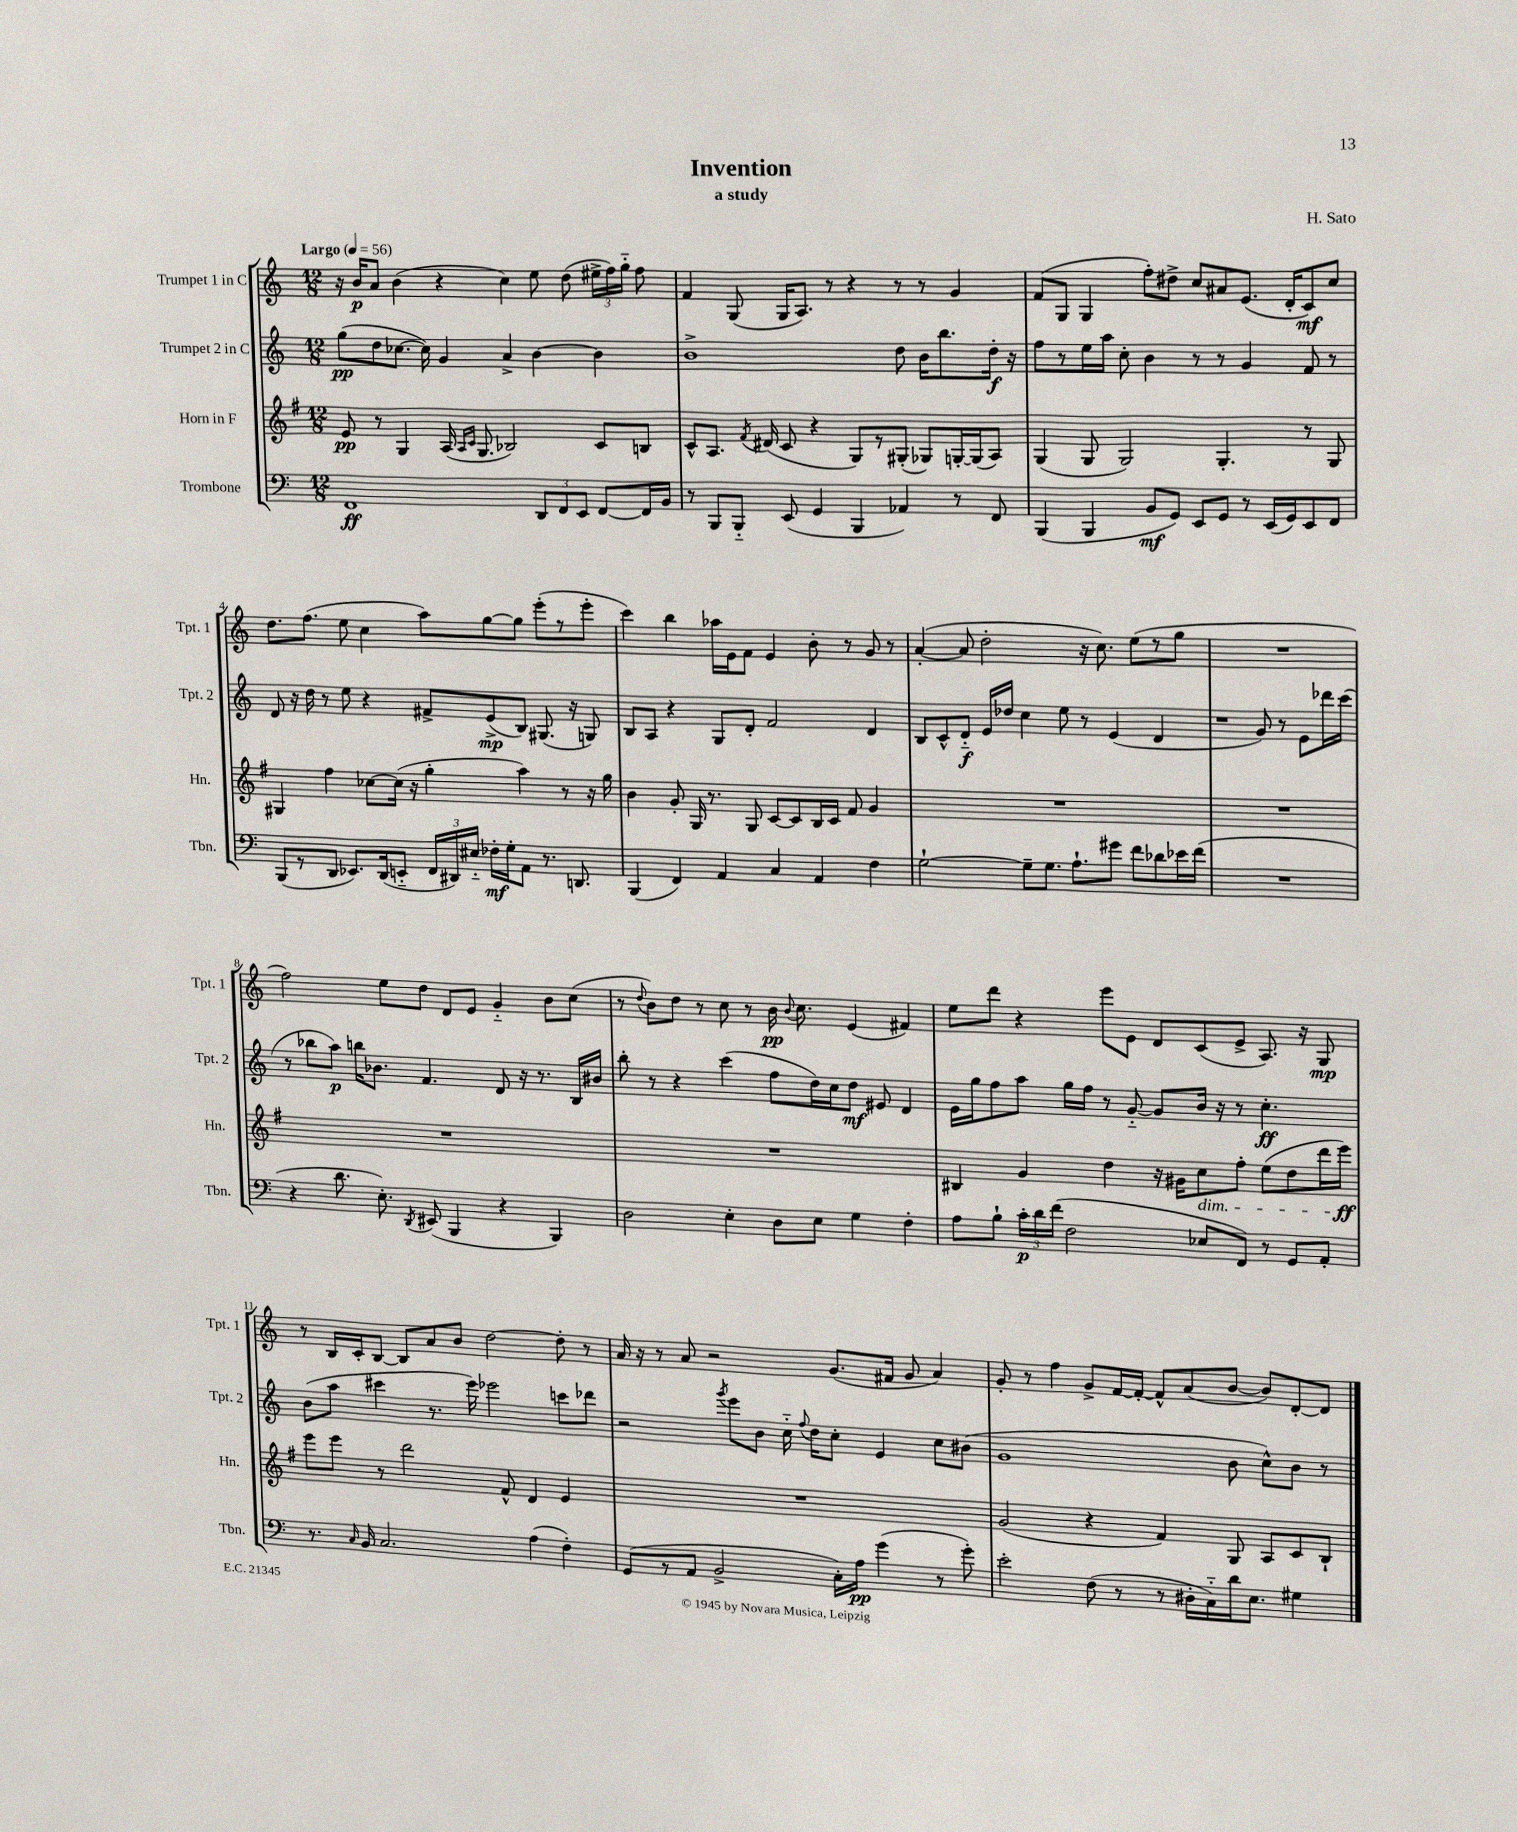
\header { title = "Invention" composer = "H. Sato" subtitle = "a study" }
<<
\new StaffGroup <<
\new Staff = "s0" \with { instrumentName = "Trumpet 1 in C" shortInstrumentName = "Tpt. 1" } {
    \clef treble \key c \major \numericTimeSignature \time 12/8 \tempo "Largo" 4 = 56
    \autoBeamOff r16 b'16[\p a'8] b'4( r4 c''4) e''8 d''8( \tuplet 3/2 { eis''16[-> f''16) g''16]-_ } f''8 |
    f'4 g8( g16[ a8.]) r8 r4 r8 r8 g'4 |
    f'8[( g8] g4 f''8[-.) dis''8]-> c''8[ ais'8 e'8.]( d'16[-. c'8\mf) c''8] |
    d''8.[ f''8.]( e''8 c''4 a''8[) g''8~ g''8] e'''8[-.( r8 e'''8]-. |
    c'''4) b''4 aes''16[ e'16 f'8] e'4 b'8-. r8 g'8 r8 |
    a'4~-.( a'8 d''2-. r16 c''8.) e''8[( r8 g''8] |
    R1. |
    f''2) e''8[ d''8] d'8[ e'8] g'4-_ b'8[ c''8]( |
    r8 \appoggiatura { d''8 } b'8[) d''8] r8 c''8 r8 b'16\pp \appoggiatura { b'8 } c''8. e'4( fis'4) |
    e''8[ d'''8] r4 e'''8[ e'8] d'8[ c'8( e'8]-> a8.) r16 g8\mp |
    r8 b16[ c'16-. b8]~ b8[ a'8 b'8] d''2~ d''8-. r8 |
    a'16 r16 r8 a'8 r2 g'8.[( fis'16] g'8 a'4) |
    g'8-. r8 f''4 g'8[-> f'16~ f'16]~-. f'8[-^ a'8( b'8]~ b'8[) d'8~-. d'8] \bar "|." |
}
\new Staff = "s1" \with { instrumentName = "Trumpet 2 in C" shortInstrumentName = "Tpt. 2" } {
    \clef treble \key c \major \numericTimeSignature \time 12/8
    \autoBeamOff g''8[\pp( d''8 ces''8.]~ ces''16) g'4 a'4-> b'4~ b'4 |
    b'1-> d''8 b'16[ b''8. d''16]-.\f r16 |
    f''8[ r8 e''16 a''16] c''8-. b'4 r8 r8 g'4 f'8 r8 |
    d'8 r16 d''16 r8 e''8 r4 fis'8[-> e'8->\mp( b8]) gis8.( r16 g8) |
    b8[ a8] r4 g8[ d'8]-. f'2 d'4 |
    b8[ c'8-^ d'8]-_\f e'16[ des''16] c''4 e''8 r8 e'4( d'4 |
    r1 g'8) r8 e'8[ des'''16 c'''16]( |
    r8 bes''8[ a''8]\p) b''16[ bes'8.] f'4. d'8 r16 r8. b16[ bis'16] |
    b''8-. r8 r4 c'''4( f''8[ d''16) c''16 d''8]\mf eis'8 d'4 |
    e'16[ g''16 f''8 a''8] g''16[ f''16] r8 g'8~-_ g'8[ b'16] r16 r8 c''4.-.\ff |
    b'8[( a''8] cis'''4 r8. e'''16) ees'''2 c'''8[ des'''8] |
    r2 \acciaccatura { g'''8 } e'''8[ b'8] c''16-_ \appoggiatura { f''8 } d''16[ c''8]-. e'4 c''8[ bis'8]( |
    g'1 b'8 c''8[-^) b'8] r8 \bar "|." |
}
\new Staff = "s2" \with { instrumentName = "Horn in F" shortInstrumentName = "Hn." } {
    \clef treble \key g \major \numericTimeSignature \time 12/8
    \autoBeamOff e'8\pp r8 g4 a16( \grace { a16[ c'16] } g8. bes2) c'8[ b8] |
    c'8[-^ a8.] \acciaccatura { fis'8 } dis'16( c'8 r4 g8[) r8 gis8]-.( ges8[) g16~-. g16( a8]) |
    g4( g8 g2) g4.-. r8 g8 |
    gis4 fis''4 ces''8[~ ces''16]( r16 g''4-. a''4) r8 r16 g''16 |
    b'4 g'8-. g16 r8. g8 c'8[~ c'8 b16 c'16] fis'8 g'4 |
    R1. |
    R1. |
    R1. |
    R1. |
    bis4 g'4 d''4 r16 gis'16[ c''8\dim fis''8]-. e''8[( d''8 d'''16 e'''16]\ff\!) |
    e'''8[ e'''8] r8 d'''2 fis'8-^ d'4 e'4 |
    R1. |
    g'2( r4 fis'4) g8 a8[ c'8 b8]-! \bar "|." |
}
\new Staff = "s3" \with { instrumentName = "Trombone" shortInstrumentName = "Tbn." } {
    \clef bass \key c \major \numericTimeSignature \time 12/8
    \autoBeamOff f,1\ff \tuplet 3/2 { d,8[ f,8 e,8] } f,8[~ f,16 b,16] |
    r8 b,,8[ b,,8]-_ e,8( g,4 b,,4 aes,4) r8 f,8 |
    b,,4( b,,4 b,8[\mf g,8]) e,8[ g,8] r8 e,16[( g,16) e,8 f,8] |
    b,,8[( r8 d,8] ees,8.[) d,16( e,8]-_ \tuplet 3/2 { f,16[ dis,16) eis16]-_ } fes16[-.\mf g16-. a,8] r8. d,8. |
    b,,4( f,4) a,4 c4 a,4 f4 |
    g2~-! g8[-- g8.] a8.[-! gis'8] f'8[ des'8 ees'16 f'16]( |
    R1. |
    r4 d'8. e8.-.) \acciaccatura { d,8 } eis,8( b,,4 r4 b,,4) |
    d2 e4-. d8[ e8] g4 f4-. |
    a8[ b8]-! \tuplet 3/2 { c'16[-.\p d'16 f'16]( } f2 ees8[ f,8]) r8 g,8[ a,8]-. |
    r8. \grace { c16 } b,16 c2. a4( f4-.) |
    g,8[( r8 a,8] b,2-> c16[-.) a16]\pp g'4( r8 g'8-.) |
    e'2-. f8( r8 r8 dis16[-. c16-_) d'16 e8.] gis4 \bar "|." |
}
>>
>>
